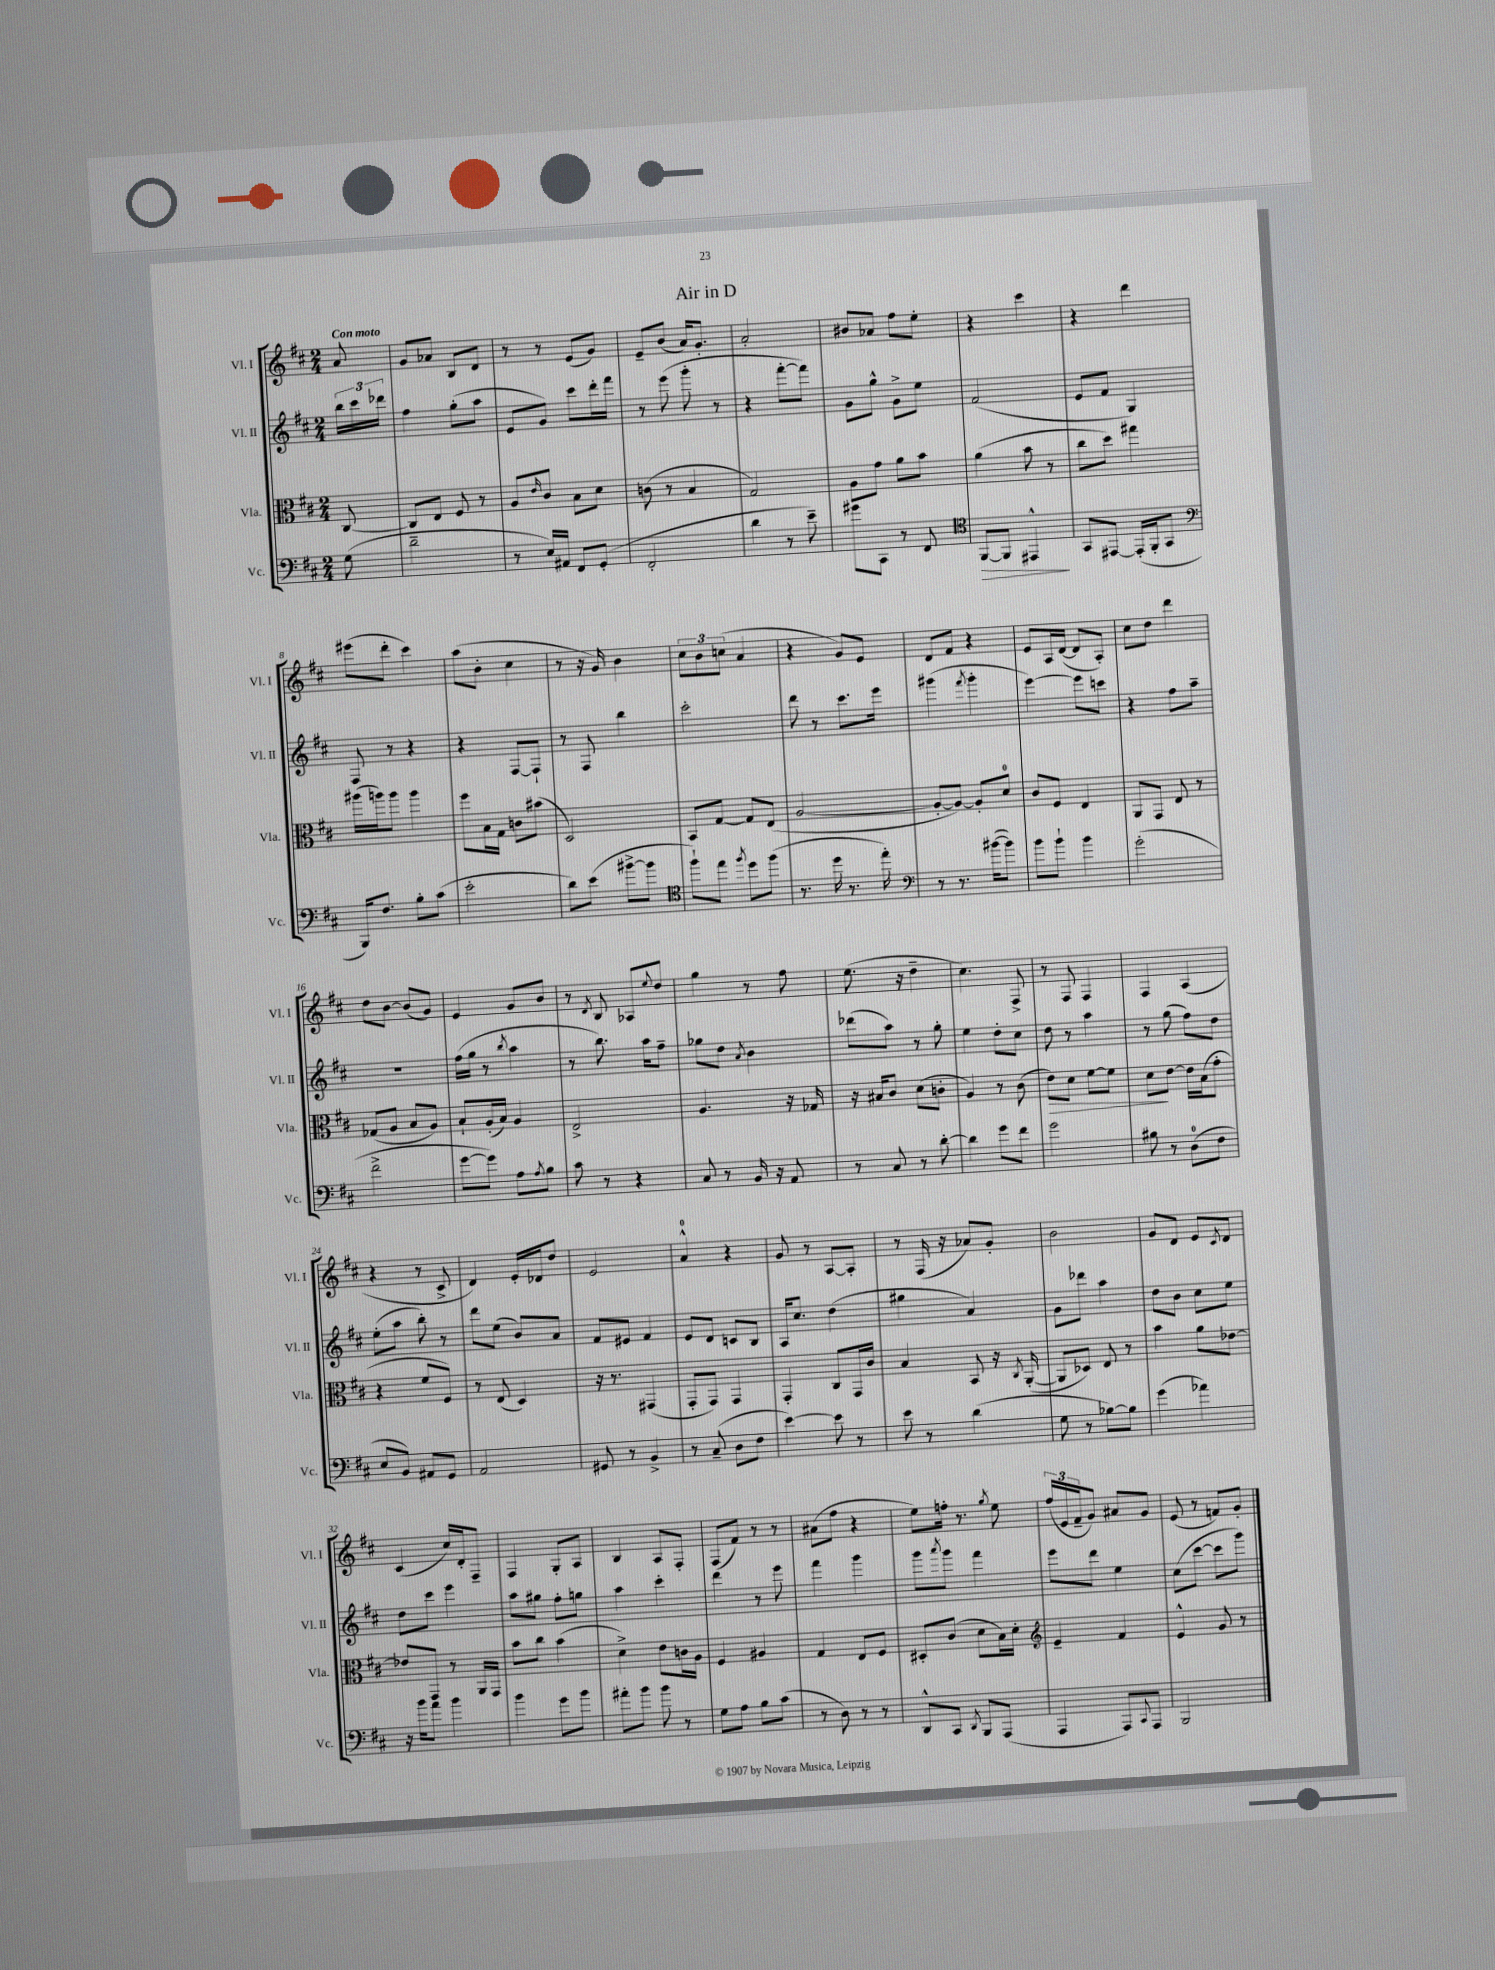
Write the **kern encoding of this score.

**kern	**kern	**kern	**kern
*staff4	*staff3	*staff2	*staff1
*clefF4	*clefC3	*clefG2	*clefG2
*k[f#c#]	*k[f#c#]	*k[f#c#]	*k[f#c#]
*M2/4	*M2/4	*M2/4	*M2/4
(8G	[8C#	24bb	8a
.	.	24ccc#	.
.	.	24ddd-	.
=	=	=	=
2d~	8C#]	4ff#	8g
.	8E	.	8a-
.	8F#	(8gg'	8B
.	8r	8aa	8d
=	=	=	=
8r	8A	8e	8r
.	16qqe	.	.
16E)	8c#	8g)	8r
16AA#	.	.	.
8FF#	8B	8ccc#	(8e
(8GG'	8d	16ddd'	8g)
.	.	16fff#	.
=	=	=	=
2FF#'	(8c	8r	8e~
.	8r	(8eee	(8b
.	4B	8ggg'	16a)
.	.	.	8.g'
.	.	8r	.
=	=	=	=
4d	2G)	4r	2a'
8r	.	[8fff#'	.
8e~)	.	8fff#])	.
=	=	=	=
8g#	8A	8g	8b#
8CC#	8g	8gg^^	8a-
8r	8a	8g^	8ff#
8FF#	8b	8ee	8ee'
=	=	=	=
*clefC4	*	*	*
[8FF#	(4a	(2f#	4r
8FF#]	.	.	.
4EE#^^	8b	.	4ccc#
.	8r	.	.
=	=	=	=
8GG	8cc#	8e	4r
[8EE#	8dd)	8f#	.
(16EE#']	4gg#	4G)	4ddd
16FF#'	.	.	.
8GG	.	.	.
=	=	=	=
*clefF4	*	*	*
16BBB)	(16aa#	8F#	(8eee#
8.F#	16aa)	.	.
.	8aa	8r	8ddd'
8B'	4aa	4r	4ccc#)
(8c#	.	.	.
=	=	=	=
2e'	8ff#	4r	(8aa
.	16B	.	8b'
.	16G	.	.
.	8c	[8F#	4cc#
.	(8b#	8F#`]	.
=	=	=	=
8d)	2D)	8r	8r
(8e	.	8F#	16r
.	.	.	16g)
[8b#^	.	4bb	4b
8b#]	.	.	.
=	=	=	=
*clefC4	*	*	*
8ff#`)	8BB	2ccc#'	12cc#
.	.	.	12b
8ee	[8G	.	.
.	.	.	(12cc
8qff#	.	.	.
8dd	8G]	.	4a
(8ff#	(8E	.	.
=	=	=	=
8.r	[2A	8ddd	4r
.	.	8r	.
16dd	.	.	.
8.r	.	8.ccc#	8g)
.	.	.	8e
16ee')	.	16eee	.
=	=	=	=
*clefF4	*	*	*
8r	8A'_	(4ggg#	8d
8.r	8A_)	.	8f#
.	.	8qfff#	.
.	8A']	4ggg#'	4r
([16b#	.	.	.
8b#])	8d	.	.
=	=	=	=
8b	8c#	[4eee)	8e
8b`	8F#	.	16A
.	.	.	([16d
4b	4E	8eee]	8d]
.	.	8ccc	8A')
=	=	=	=
(2g'	8AA	4r	8cc#
.	8GG	.	8dd
.	8E	8ff#	4ddd
.	8r	8aa~	.
=	=	=	=
2f#^	(8G-	2r	8dd
.	8A	.	[8b
.	8B	.	(8b]
.	8A)	.	8g)
=	=	=	=
[8g	8B`	(16ff#	4e
.	.	16gg	.
8g])	(16A'	8r	.
.	16B)	.	.
.	.	8qbb	.
8A	4A	4aa	8g
8qA	.	.	.
8B	.	.	8b
=	=	=	=
8c#	2E^	8r	8r
.	.	.	8qd
8r	.	8.bb)	8B
4r	.	.	8A-
.	.	16aa	.
.	.	.	8qqee
.	.	8ff#~	8dd
=	=	=	=
8C#	4.A	8gg-	4gg
8r	.	8dd	.
.	.	8qa	.
16BB	.	4b	8r
16r	.	.	.
8AA	16r	.	8ff#
.	16G-	.	.
=	=	=	=
8r	16r	(8ddd-	(8.ee
.	16B#	.	.
8C#	8c#	8aa)	.
.	.	.	16r
8r	(8d	8r	4dd~
[8d'	8c'	8gg'	.
=	=	=	=
4d]	4A)	4ee	4.cc#)
8g	8r	8dd'	.
8f#	(8c#	8cc#	8F#^
=	=	=	=
2g	8e)	8dd	8r
.	8d	8r	8F#
.	[8f#	4aa	4F#
.	8f#]	.	.
=	=	=	=
8B#	8d	8r	4F#
8r	[8e	(8gg	.
(8D	16e]	8ff#)	(4A
.	(16B	.	.
8F#	8g'	8dd	.
=	=	=	=
8E	4r	(8ee'	4r
8BB)	.	8aa	.
8AA#	8f#	8bb')	8r
8GG	8F#)	8r	8c#^
=	=	=	=
2AA	8r	8ddd	4d)
.	(8E	(8ee	.
.	4D)	8b)	16e'
.	.	.	16d-
.	.	8a	8dd
=	=	=	=
8GG#	16r	8f#	2e
.	8.r	.	.
8r	.	8e#	.
4BB^	(4GG#	4f#	.
=	=	=	=
8r	8GG'	8e	4a^^
(8C#~	8GG)	8d	.
8D	4GG	8c	4r
8F#	.	8B	.
=	=	=	=
[4e)	4GG'	16A	8g
.	.	8.cc#	.
.	.	.	8r
8e]	8C#	(4dd	[8A
8r	16GG	.	8A']
.	16c#	.	.
=	=	=	=
8e	4B	4gg#	8r
8r	.	.	(16F#
.	.	.	16r
(4d	8BB	4a)	8a-)
.	16r	.	8g'
.	8qC#	.	.
.	([16AA'	.	.
=	=	=	=
8G	8AA]	8g	2b
8r	8D-)	8ddd-	.
[8B-)	8E	4aa	.
8B-]	8r	.	.
=	=	=	=
(4g	4b	8dd	8g
.	.	8b	8d
4a-)	8a	8cc#	8e
.	.	.	8qc#
.	[8e-	8ee	8d
=	=	=	=
16r	8e-]	8dd	(4c#
16b	.	.	.
8a	8GG	8ccc#	.
4b	8r	4eee	16cc#)
.	.	.	16d'
.	16AA	.	8F#~
.	16GG	.	.
=	=	=	=
4b	8b	8aa	4F#
.	8cc#	8gg#	.
8g	(4b	8ff#'	8G'
8b	.	8gg	8A
=	=	=	=
8a#'	4d^)	4aa	4B
8b	.	.	.
8b	8e	4ccc#'	8A
8r	16c	.	8F#'
.	16A	.	.
=	=	=	=
8G	4F#	4ddd	(8F#
8A	.	.	8f#)
8B	4A#	8r	8r
(8c#	.	8eee	8r
=	=	=	=
8r	4G	4fff#	(8a#
8D)	.	.	8ff#
8r	8E	4ggg	4r
8r	8F#	.	.
=	=	=	=
8DD^^	8D#'	8ggg	8ee)
.	.	8qaaa	.
8CC#	(8c#	8ggg	16ff'
.	.	.	8.r
8qDD	.	.	.
8BBB	8d	4fff#	.
.	.	.	8qgg
(8AAA	16B)	.	8ee
.	16d'	.	.
=	=	=	=
*	*clefG2	*	*
4AAA	4e~	8eee	(24ff#
.	.	.	24e
.	.	.	24f#~
.	.	8ddd	8g)
8AAA)	4f#	4ee	8a#
8qqCC#	.	.	.
8AAA	.	.	8g
=	=	=	=
2BBB	4e^^	(8cc#	(8e
.	.	[8ccc#	8r
.	8g	8ccc#]	8f)
.	8r	8ggg)	8g'
==	==	==	==
*-	*-	*-	*-
